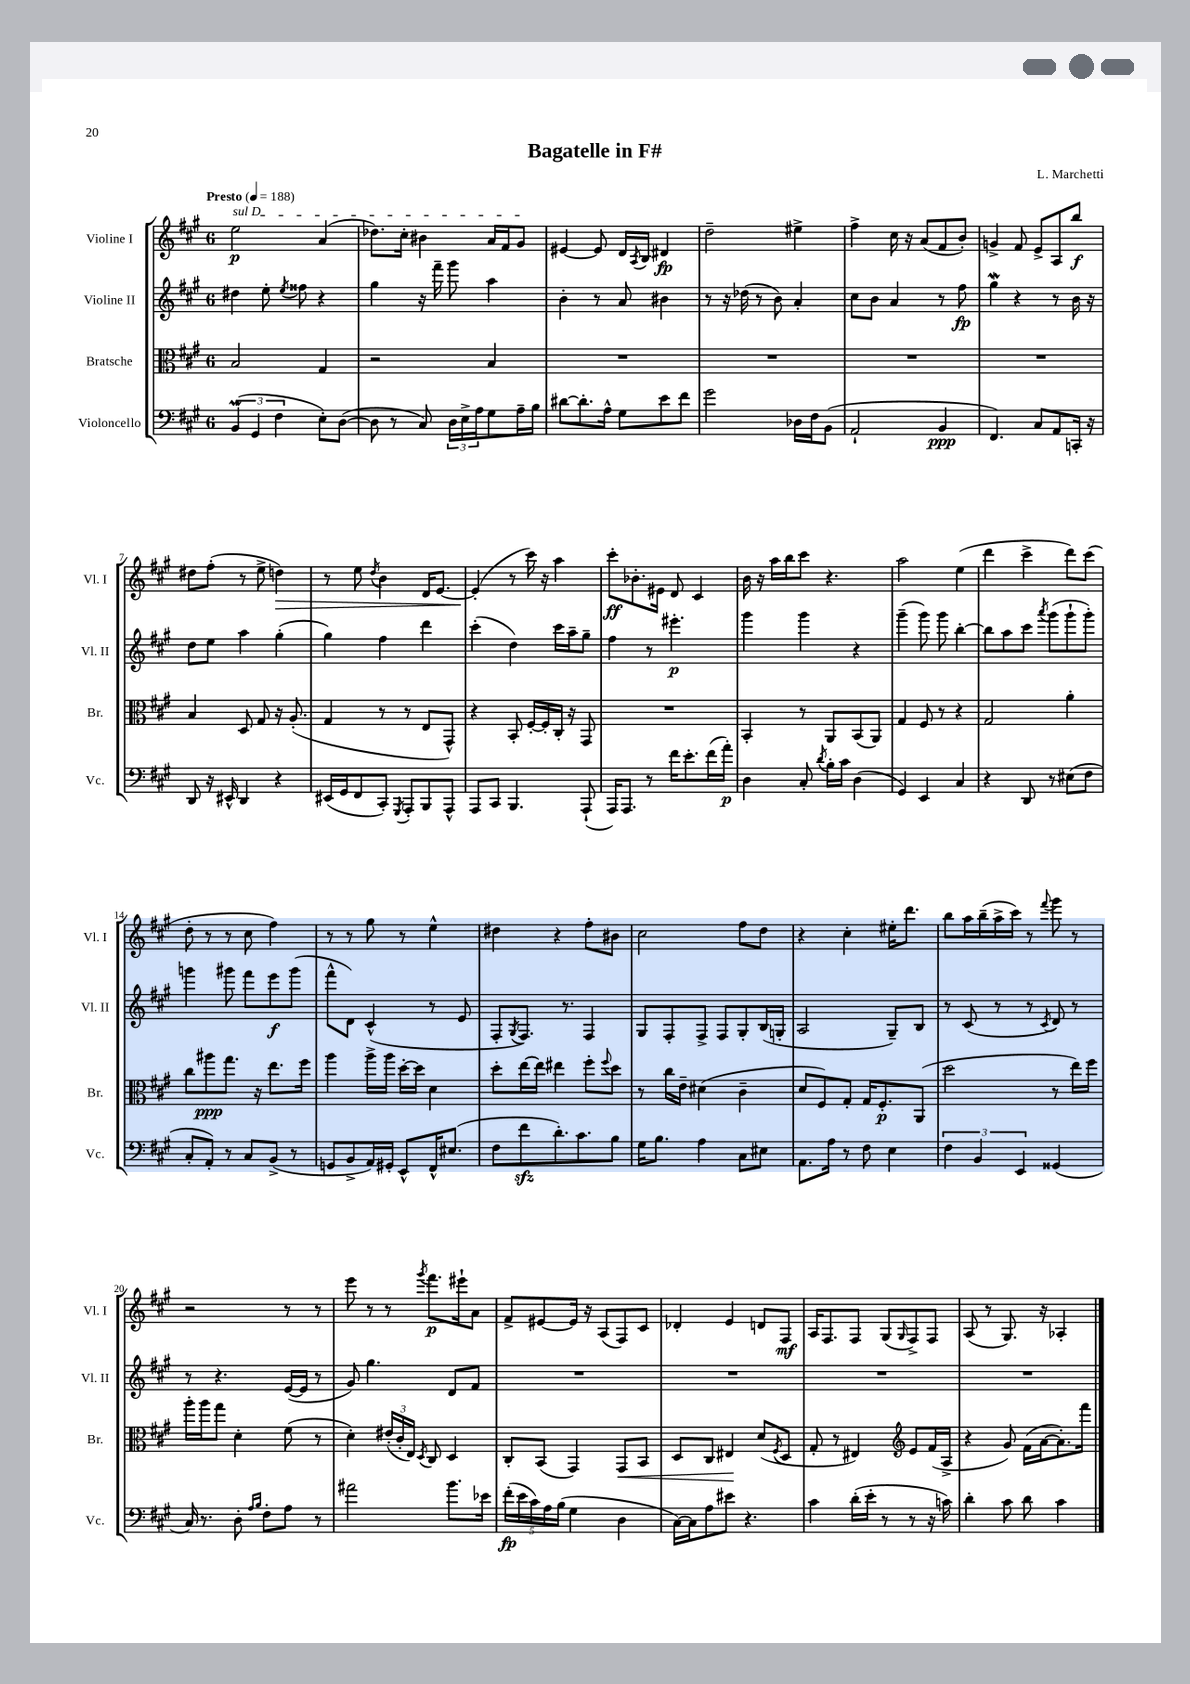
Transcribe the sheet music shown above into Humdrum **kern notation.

**kern	**kern	**kern	**kern
*staff4	*staff3	*staff2	*staff1
*clefF4	*clefC3	*clefG2	*clefG2
*k[f#c#g#]	*k[f#c#g#]	*k[f#c#g#]	*k[f#c#g#]
*M6/8	*M6/8	*M6/8	*M6/8
*MM188	*MM188	*MM188	*MM188
(6BB	2B	4dd#	2ee
6GG#	.	.	.
.	.	8ee'	.
6F#	.	.	.
.	.	8qee	.
.	.	8ff##	.
8E')	4G#	4r	(4a
([8D	.	.	.
=	=	=	=
8D]	2r	4gg#	8.dd-)
8r	.	.	.
.	.	.	16cc#'
8C#)	.	16r	4b#
.	.	16fff#~	.
24D	.	8ggg#	.
24E^	.	.	.
24A	.	.	.
8G#	4B	4aa	16a
.	.	.	16f#
16A~	.	.	8g#
16B	.	.	.
=	=	=	=
[8d#	2.r	4b'	[4e#
8.d#']	.	.	.
.	.	8r	8e#]
16A^^	.	.	.
8G#	.	8a	16d
.	.	.	8qA
.	.	.	16B
8e	.	4b#	4d#
8f#	.	.	.
=	=	=	=
2g#	2.r	8r	2dd~
.	.	16r	.
.	.	(16dd-	.
.	.	8r	.
.	.	8b)	.
16D-	.	4a'	4ee#^
16F#	.	.	.
(8BB	.	.	.
=	=	=	=
2AA`	2.r	8cc#	4ff#^
.	.	8b	.
.	.	4a	16cc#
.	.	.	16r
.	.	.	(8a
4BB	.	8r	8f#
.	.	8ff#	8b')
=	=	=	=
4.FF#)	2.r	4gg#	4g^
.	.	4r	8f#
8C#	.	.	8e^
8AA	.	8r	8A
16CC'	.	16b	8bb
16r	.	16r	.
=	=	=	=
8DD	4B	8dd	8dd#
16r	.	8ee	(8ff#'
16EE#^^	.	.	.
4DD	8D	4aa	8r
.	8G#	.	8ee^
4r	16r	(4gg#'	4dd)
.	(8.A'	.	.
=	=	=	=
(16EE#	4G#	4gg#)	8r
16GG#	.	.	.
8FF#	.	.	8ee
.	.	.	8qdd
8CC#')	8r	4ff#	4b
8qGGG#	.	.	.
8AAA'	8r	.	.
8BBB	8E	4ddd	16d
.	.	.	[8.e
8AAA^^	8GG#^^)	.	.
=	=	=	=
8AAA	4r	(4ccc#'	(4e']
8CC#	.	.	.
4.BBB	8BB'	4dd)	8r
.	[16F#'	.	16ccc#)
.	16F#']	.	16r
.	16C#'	16ccc#	4aa
.	16r	16aa~	.
(8AAA`	8GG#	8gg#~	.
=	=	=	=
16AAA)	2.r	4ff#	8ccc#'
8.AAA	.	.	.
.	.	.	8.b-'
8r	.	8r	.
.	.	.	16e#
16f#	.	4.eee#'	8d
8.e'	.	.	.
.	.	.	4c#
(16f#	.	.	.
16a')	.	.	.
=	=	=	=
4D	4BB'	4ggg#	16b
.	.	.	16r
.	.	.	16aa
.	.	.	16bb
8C#'	8r	4ggg#	8ccc#
8qd	.	.	.
16B'	8AA	.	4.r
16c#	.	.	.
(4D	(8BB	4r	.
.	8AA)	.	.
=	=	=	=
4GG#)	4G#	(4ggg#~	2aa
4EE	8F#	8ggg#)	.
.	8r	8ggg#	.
4C#	4r	[4bb'	(4ee
=	=	=	=
4r	2G#	8bb]	4ddd
.	.	8aa	.
8DD	.	8ccc#	4ccc#^
.	.	8qaaa	.
8r	.	(8ggg#	.
(8E#	4a'	8ggg#`	8ddd)
8F#	.	8ggg#')	(8ccc#
=	=	=	=
8C#'	8cc#	4ggg	8dd'
8AA')	8aa#	.	8r
8r	8.gg#	8ggg#	8r
8C#	.	8fff#	8cc#
.	16r	.	.
(8BB^	8.ee	8eee	4ff#)
8r	.	(8ggg#	.
.	16ff#	.	.
=	=	=	=
8GG	4aa	8fff#^^	8r
8BB^	.	8d)	8r
16AA)	16aa^	(4c#^^	8gg#
16GG#'	16aa	.	.
8EE^^	[16dd'	.	8r
.	16dd]	.	.
16FF#^^	4d	8r	4ee^^
(8.E#	.	.	.
.	.	8e	.
=	=	=	=
8F#	8dd'	8F#'	4dd#
.	.	8qG#	.
8f#	[16ee	8.F#)	.
.	16ee]	.	.
8.d')	4ee#	.	4r
.	.	8.r	.
8.c#	.	.	.
.	8ff#'	4F#	8ff#'
.	8qqff#	.	.
8B	8dd	.	8b#
=	=	=	=
16G#	8r	8G#	2cc#
8.B	.	.	.
.	16cc#	8F#'	.
.	16e~	.	.
4A	(4d#	8F#^	.
.	.	8F#	.
8C#	4c#~	8G#'	8ff#
8E#	.	(16B	8dd
.	.	16G'	.
=	=	=	=
8.AA	8d	2A	4r
.	8F#)	.	.
16A	.	.	.
8r	8G#'	.	4cc#'
8F#	16G#	.	.
.	8.F#'	.	.
4E	.	8G#~)	16ee#'
.	.	.	8.ddd
.	(8AA	8B	.
=	=	=	=
6F#	2dd	8r	8bb
.	.	(8c#	16aa
6BB	.	.	.
.	.	.	(16bb~
.	.	8r	16aa^
.	.	.	16ccc#)
6EE	.	.	.
.	.	8r	8r
.	.	8qc#	8qqfff#
(4GG##	8r	8d)	8ggg#
.	16ee)	8r	8r
.	16ff#	.	.
=	=	=	=
16C#)	16aa'	8r	2r
8.r	16aa	.	.
.	8gg#	4.r	.
8D'	4d'	.	.
16qqA	.	.	.
16qqB	.	.	.
8F#'	.	.	.
8A	(8f#	([16e	8r
.	.	16e]	.
8r	8r	8r	8r
=	=	=	=
2a#	4d')	8g#)	8eee
.	.	4.gg#	8r
.	(24e#'	.	8r
.	24c#'	.	.
.	24E)	.	.
.	8qD	.	8qggg#
.	8C#	.	8.fff#
8.b	4D	8d	.
.	.	.	16eee#`
.	.	8f#	8a
16e-	.	.	.
=	=	=	=
(20f#'	8C#'	2.r	8f#^
20e	.	.	.
20c#)	.	.	.
.	(8BB	.	[8e#
20A	.	.	.
(20B	.	.	.
4G#	4GG#)	.	16e#]
.	.	.	16r
.	.	.	(8A
4D	8GG#	.	8F#)
.	8BB	.	8c#
=	=	=	=
[16C#)	8D	2.r	4d-'
16C#]	.	.	.
8A	8C#	.	.
8e#	4E#	.	4e
4.r	.	.	.
.	(8d	.	8d
.	8qF#	.	.
.	8D	.	8F#
=	=	=	=
4c#	8G#'	2.r	16A
.	.	.	8.F#
.	8r	.	.
(16d'	4E#)	.	8F#
16e'	.	.	.
8r	.	.	(8G#
*	*clefG2	*	*
.	.	.	16qqG#
8r	8e	.	8F#^)
16r	(16f#	.	8F#
16c)	16A^	.	.
=	=	=	=
4d'	4r	2.r	(8A
.	.	.	8r
8c#	8g#)	.	8.G#)
8d	(16f#	.	.
.	[16a	.	16r
4c#	8.a'])	.	4A-'
.	16fff#	.	.
==	==	==	==
*-	*-	*-	*-
